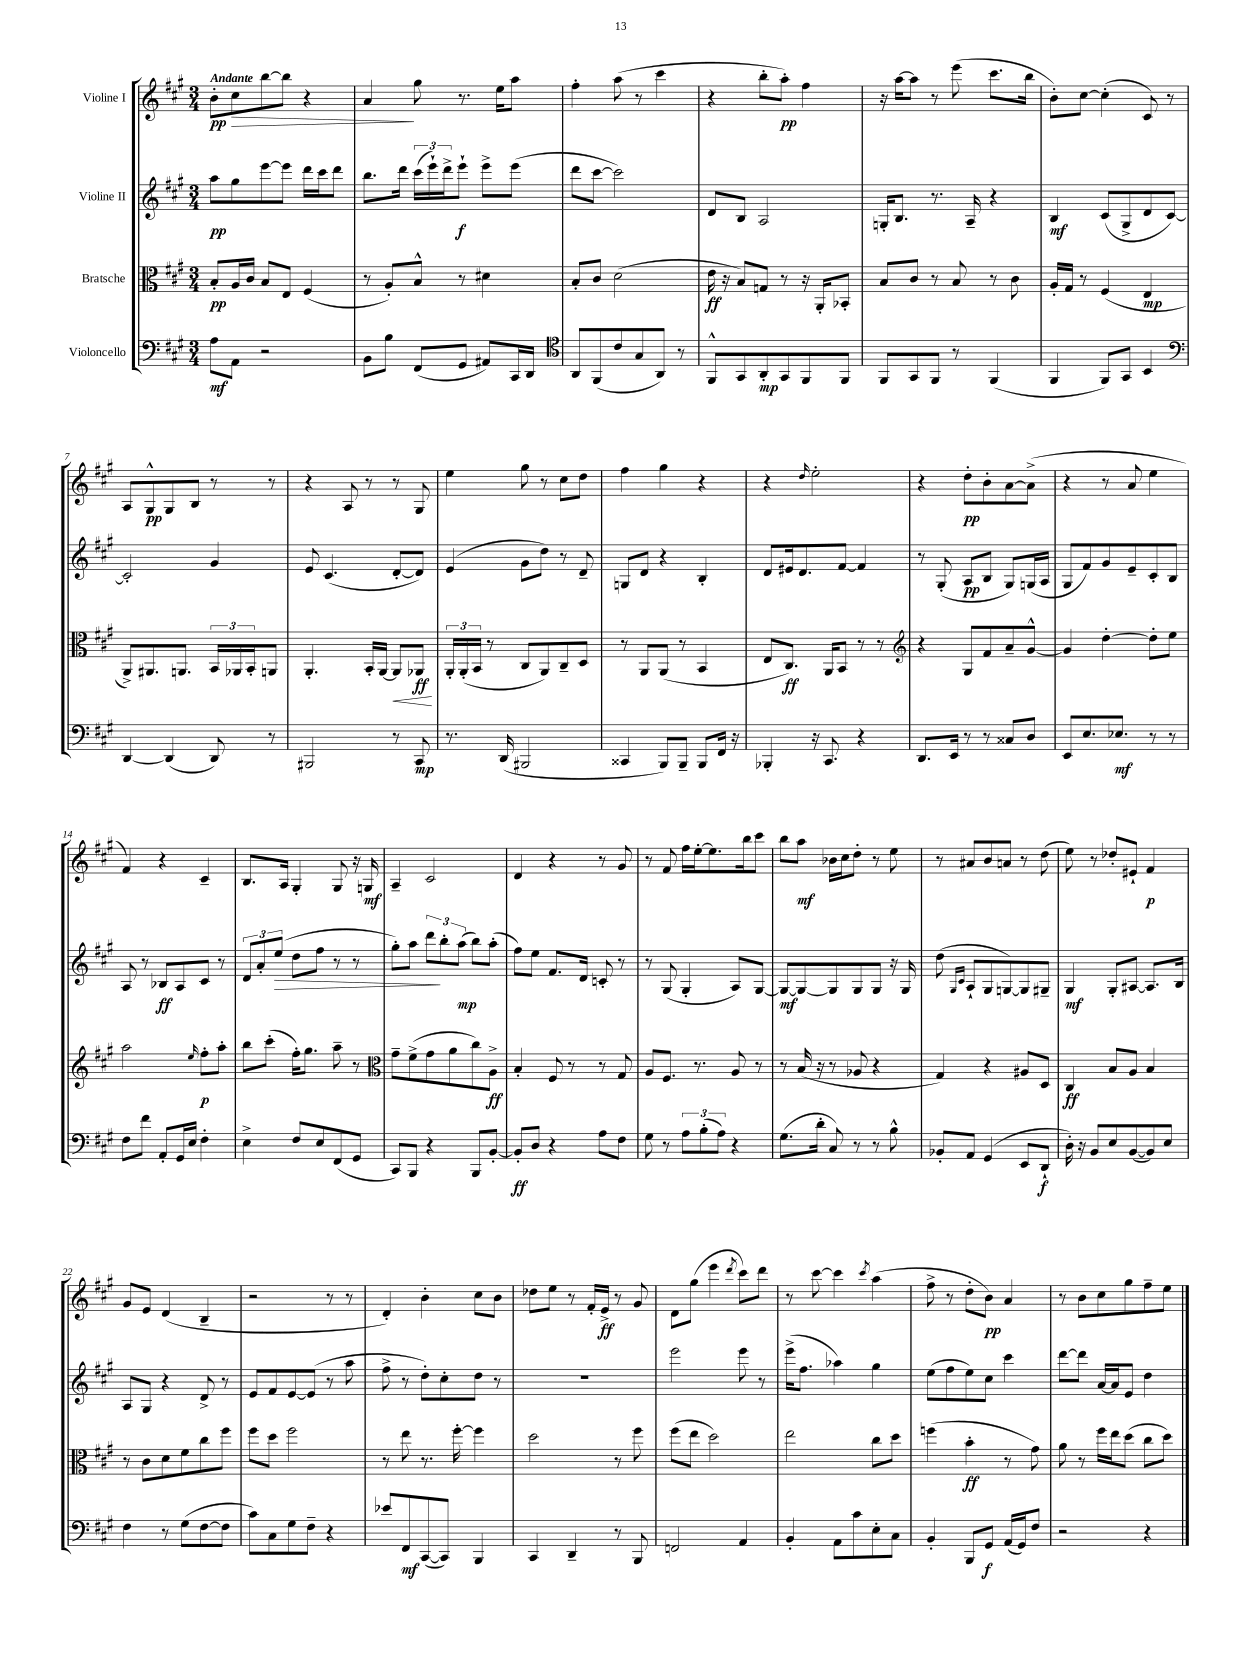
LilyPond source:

<<
\new StaffGroup <<
\new Staff = "s0" \with { instrumentName = "Violine I" } {
    \clef treble \key a \major \numericTimeSignature \time 3/4 \tempo "Andante"
    b'8-.\pp cis''8\> b''8~ b''8 r4 |
    a'4\! gis''8 r8. e''16 a''8 |
    fis''4-. a''8( r8 cis'''4 |
    r4 b''8-. a''8-.\pp) fis''4 |
    r16 a''16~ a''8 r8 e'''8( cis'''8. b''16 |
    b'8-.) cis''8~ cis''4-.( cis'8) r8 |
    a8 gis8-^\pp gis8 b8 r8 r8 |
    r4 a8 r8 r8 gis8 |
    e''4 gis''8 r8 cis''8 d''8 |
    fis''4 gis''4 r4 |
    r4 \grace { d''16 } e''2-. |
    r4 d''8-.\pp b'8-. a'8~ a'8->( |
    r4 r8 a'8 e''4 |
    fis'4) r4 cis'4-- |
    b8. a16 gis4-. gis8 r16 g16\mf |
    a4-- cis'2 |
    d'4 r4 r8 gis'8 |
    r8 fis'8 fis''16 e''16~-. e''8. b''16 cis'''8 |
    b''8 a''8\mf bes'16 cis''16 d''8-. r8 e''8 |
    r8 ais'8 b'8 a'8 r8 d''8( |
    e''8) r8 des''8-. eis'8-! fis'4\p |
    gis'8 e'8 d'4( b4-- |
    r2 r8 r8 |
    d'4-.) b'4-. cis''8 b'8 |
    des''8 e''8 r8 fis'16-. e'16->\ff r8 gis'8 |
    d'8 gis''8( e'''4 \acciaccatura { d'''8 } cis'''8) d'''8 |
    r8 cis'''8~ cis'''4 \acciaccatura { cis'''8 } a''4( |
    fis''8-> r8 d''8-. b'8\pp) a'4 |
    r8 b'8 cis''8 gis''8 fis''8-- e''8 \bar "|." |
}
\new Staff = "s1" \with { instrumentName = "Violine II" } {
    \clef treble \key a \major \numericTimeSignature \time 3/4
    a''8\pp gis''8 e'''8~ e'''8 d'''16 cis'''16 d'''8 |
    b''8. d'''16 \tuplet 3/2 { cis'''16( e'''16-!) d'''16-> } e'''8-!\f e'''8-> e'''8( |
    d'''8 cis'''8~ cis'''2) |
    d'8 b8 a2 |
    g16-. b8. r8. a16-- r4 |
    b4\mf cis'8( gis8-> d'8 cis'8~) |
    cis'2-. gis'4 |
    e'8 cis'4.( d'8~-. d'8) |
    e'4( gis'8 d''8) r8 d'8-- |
    g8 d'8 r4 b4-. |
    d'8 eis'16 d'8. fis'8~ fis'4 |
    r8 gis8-.( a8\pp b8 gis8) g16( a16 |
    gis8 fis'8) gis'8 e'8-- cis'8-. b8 |
    a8 r8 bes8\ff a8 cis'8 r8 |
    \tuplet 3/2 { d'8 a'8-. e''8\>( } d''8 fis''8 r8 r8 |
    gis''8-.) a''8 \tuplet 3/2 { d'''8\! b''8-. a''8\mp( } b''8) a''8-.( |
    fis''8) e''8 fis'8. d'16 c'8-. r8 |
    r8 gis8( gis4-. a8) gis8~ |
    gis8~\mf gis8~ gis8 gis8 gis8 r16 gis16 |
    d''8( \grace { gis16 cis'16 } a8-! gis8 g8~) g8 gis8-- |
    gis4\mf gis8-. ais8~ ais8. b16 |
    a8 gis8 r4 d'8-> r8 |
    e'8 fis'8 e'8~ e'8( r8 a''8 |
    fis''8-> r8 d''8-.) cis''8-. d''8 r8 |
    R2. |
    e'''2 e'''8 r8 |
    e'''16->( fis''8. aes''4) gis''4 |
    e''8( fis''8 e''8) cis''8 cis'''4 |
    d'''8~ d'''8 a'16~ a'16 e'8 d''4 \bar "|." |
}
\new Staff = "s2" \with { instrumentName = "Bratsche" } {
    \clef alto \key a \major \numericTimeSignature \time 3/4
    b8-.\pp a16 cis'16 b8 e8 fis4( |
    r8 a8-.) b8-^ r8 dis'4 |
    b8-. cis'8 d'2( |
    e'16\ff r16 b8) g8 r8 r16 a,16-. bes,8-. |
    b8 cis'8 r8 b8 r8 cis'8 |
    a16-. gis16 r8 fis4( e4\mp |
    a,8->) ais,8. a,8. \tuplet 3/2 { b,16 aes,16 b,16-. } a,8 |
    a,4.-. b,16-. a,16~ a,8\< aes,8\ff\! |
    \tuplet 3/2 { a,16-. a,16-.( b,16 } r8 cis8 a,8) cis8-- d8 |
    r8 a,8 a,8( r8 b,4 |
    e8 cis8.\ff) a,16 b,8 r8 r8 |
    \clef treble r4 gis8 fis'8 a'8-- gis'8~-^ |
    gis'4 d''4~-. d''8-. e''8 |
    a''2 \grace { e''16 } fis''8-.\p a''8-. |
    b''8 cis'''8-.( fis''16-.) gis''8. a''8-- r8 |
    \clef alto gis'8-- fis'8->( gis'8 a'8 cis''8) a8->\ff |
    b4-. fis8 r8 r8 gis8 |
    a8 fis8. r8. a8 r8 |
    r8 b16( r16 r8 aes8 r4 |
    gis4) r4 ais8 d8 |
    cis4\ff b8 a8 b4 |
    r8 cis'8 d'8 fis'8 cis''8 fis''8 |
    fis''8 d''8 fis''2 |
    r8 e''8 r8. fis''16~-. fis''4 |
    d''2 r8 fis''8 |
    fis''8( e''8 d''2) |
    e''2 cis''8 d''8 |
    f''4( b'4-.\ff r8 gis'8) |
    a'8 r8 fis''16 e''16 d''8( cis''8 d''8) \bar "|." |
}
\new Staff = "s3" \with { instrumentName = "Violoncello" } {
    \clef bass \key a \major \numericTimeSignature \time 3/4
    a8\mf a,8 r2 |
    b,8 b8 fis,8( gis,8 ais,8) cis,16 d,16 |
    \clef tenor a,8 fis,8( cis'8 gis8 a,8) r8 |
    fis,8-^ gis,8 a,8-.\mp gis,8 fis,8 fis,8 |
    fis,8 gis,8 fis,8 r8 fis,4( |
    fis,4 fis,8) gis,8 b,4 |
    \clef bass d,4~ d,4( d,8) r8 |
    bis,,2 r8 cis,8\mp |
    r8. d,16( bis,,2 |
    cisis,4 b,,8) b,,8-- b,,8 fis,16 r16 |
    bes,,4-. r16 cis,8. r4 |
    d,8. e,16 r8 r8 cisis8 d8 |
    e,8 e8. ees8.\mf r8 r8 |
    fis8 fis'8 a,8-. gis,16 e16 fis4-. |
    e4-> fis8 e8 fis,8( gis,8 |
    cis,8) b,,8 r4 b,,8 b,8~-. |
    b,8-.\ff d8 r4 a8 fis8 |
    gis8 r8 \tuplet 3/2 { a8 b8-.( a8) } r4 |
    gis8.( d'16-. cis8) r8 r8 b8-^ |
    bes,8-. a,8 gis,4( e,8 d,8-!\f |
    d16-.) r16 b,8 e8 b,8~( b,8) e8 |
    fis4 r8 gis8( fis8~ fis8 |
    cis'8) cis8 gis8 fis8-- r4 |
    ees'8 fis,8\mf cis,8~( cis,8) b,,4 |
    cis,4 d,4-- r8 b,,8 |
    f,2 a,4 |
    b,4-. a,8 cis'8 e8-. cis8 |
    b,4-. b,,8 gis,8\f a,16( gis,16) fis8 |
    r2 r4 \bar "|." |
}
>>
>>
